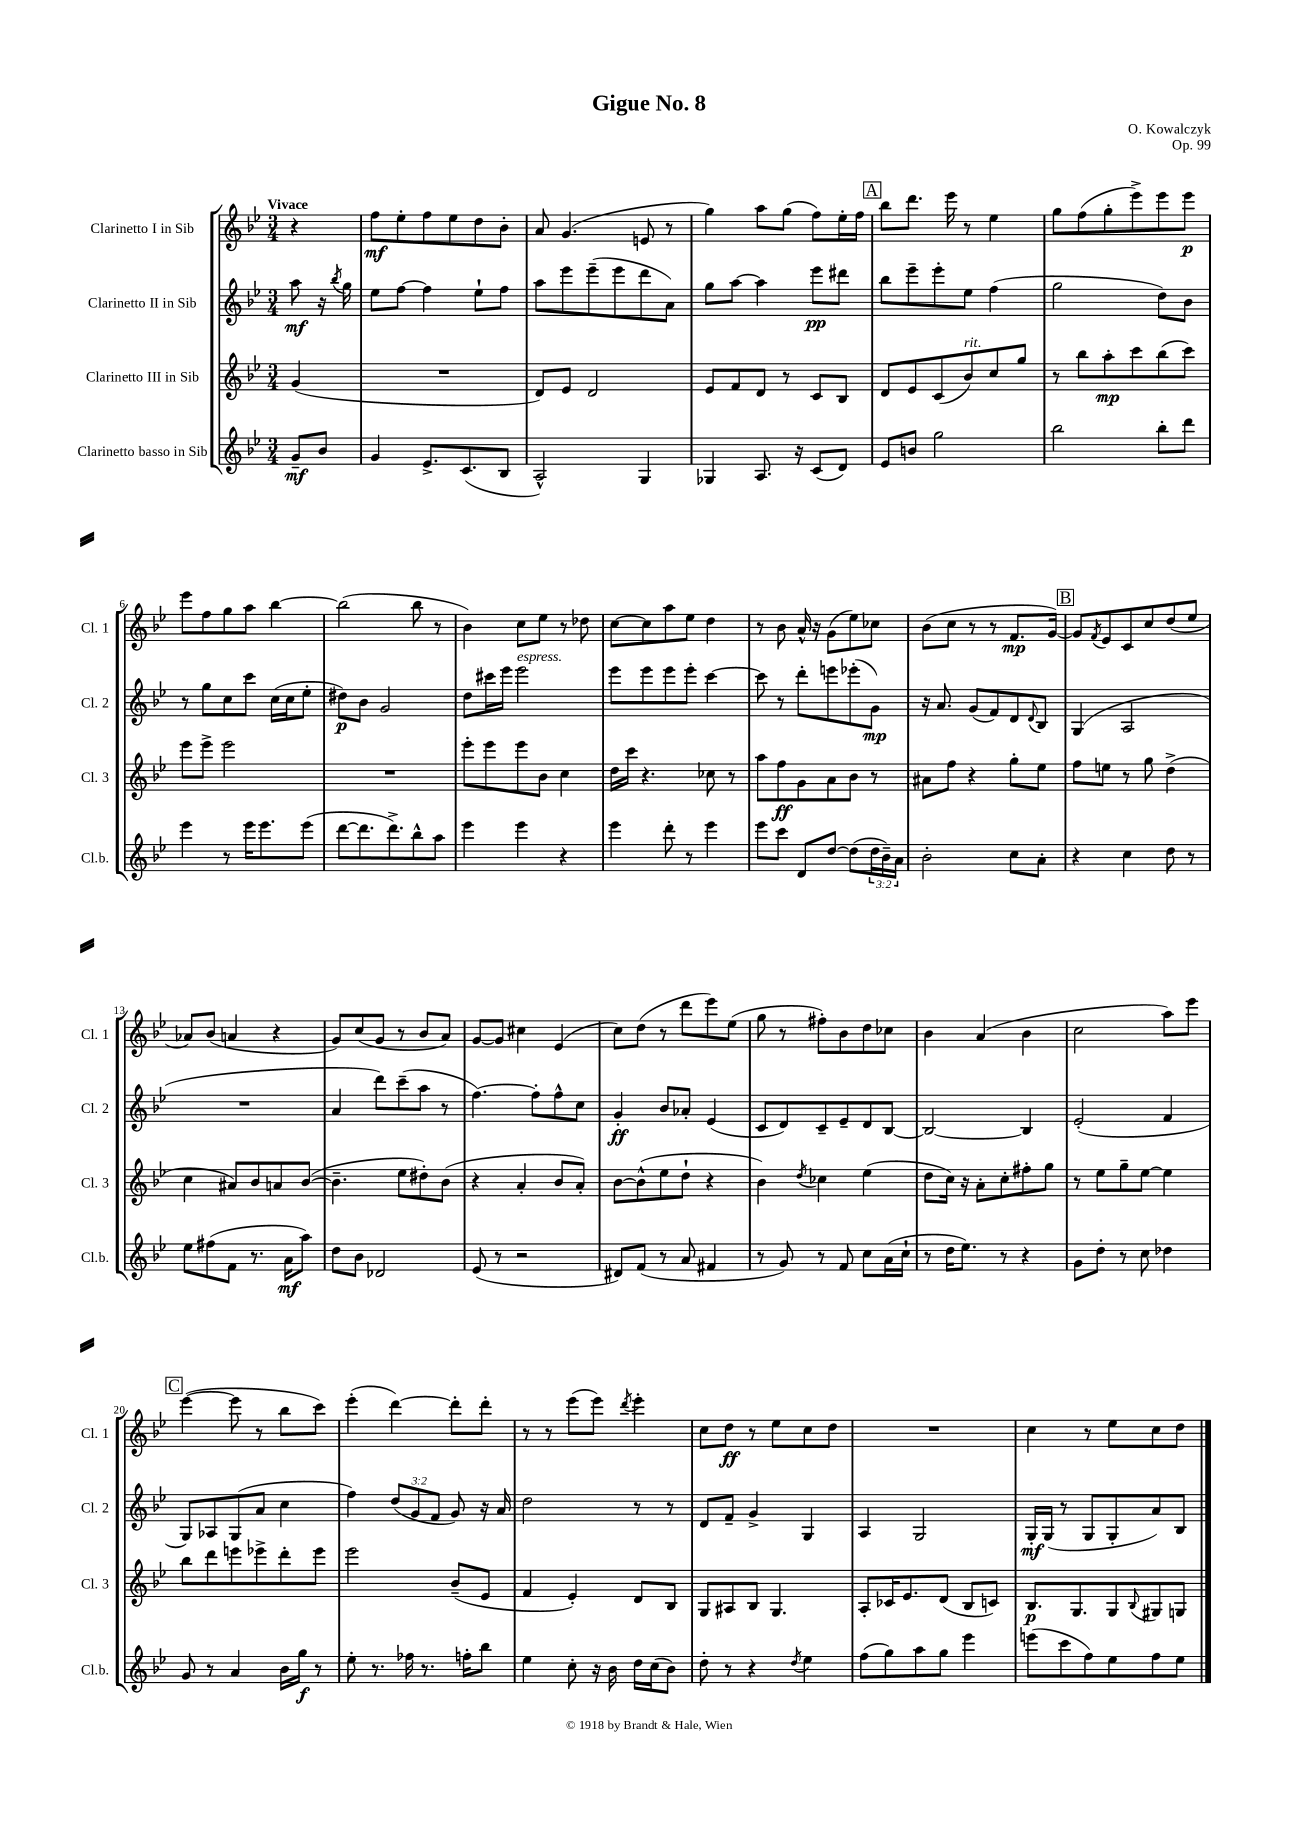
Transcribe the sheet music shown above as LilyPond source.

\header { title = "Gigue No. 8" composer = "O. Kowalczyk" opus = "Op. 99" }
<<
\new StaffGroup <<
\new Staff = "s0" \with { instrumentName = "Clarinetto I in Sib" shortInstrumentName = "Cl. 1" } {
    \clef treble \key bes \major \numericTimeSignature \time 3/4 \partial 4 \tempo "Vivace"
    r4 |
    f''8\mf ees''8-. f''8 ees''8 d''8 bes'8-. |
    a'8 g'4.( e'8 r8 |
    g''4) a''8 g''8( f''8) ees''16-. f''16 |
    \mark \markup { \box "A" } bes''8 d'''8. ees'''16 r8 ees''4 |
    g''8 f''8( g''8-. ees'''8->) ees'''8 ees'''8\p |
    ees'''8 f''8 g''8 a''8 bes''4~ |
    bes''2( bes''8 r8 |
    bes'4) c''8 ees''8 r8 des''8 |
    c''8~ c''8 a''8 ees''8 d''4 |
    r8 bes'8 a'16-^ r16 g'8( ees''8) ces''8 |
    bes'8( c''8 r8 r8 f'8.\mp g'16~) |
    \mark \markup { \box "B" } g'8 \acciaccatura { f'8 } ees'8 c'8 c''8 d''8( ees''8 |
    aes'8) bes'8( a'4 r4 |
    g'8) c''8( g'8 r8 bes'8 a'8) |
    g'8~ g'8 cis''4 ees'4( |
    c''8) d''8( r8 d'''8 ees'''8) ees''8( |
    g''8 r8 fis''8-.) bes'8 d''8 ces''8 |
    bes'4 a'4( bes'4 |
    c''2 a''8) ees'''8 |
    \mark \markup { \box "C" } ees'''4~( ees'''8 r8 bes''8 c'''8) |
    ees'''4-.( d'''4~) d'''8-. d'''8-. |
    r8 r8 ees'''8( ees'''8) \acciaccatura { d'''8 } ees'''4-. |
    c''8 d''8\ff r8 ees''8 c''8 d''8 |
    R2. |
    c''4 r8 ees''8 c''8 d''8 \bar "|." |
}
\new Staff = "s1" \with { instrumentName = "Clarinetto II in Sib" shortInstrumentName = "Cl. 2" } {
    \clef treble \key bes \major \numericTimeSignature \time 3/4 \override Staff.TupletNumber.text = #tuplet-number::calc-fraction-text \partial 4
    a''8\mf r16 \acciaccatura { bes''8 } g''16 |
    ees''8 f''8~ f''4 ees''8-! f''8 |
    a''8 ees'''8 ees'''8--( ees'''8 d'''8 a'8) |
    g''8 a''8~ a''4 ees'''8\pp dis'''8 |
    \mark \markup { \box "A" } bes''8 ees'''8-- ees'''8-. ees''8 f''4( |
    g''2 d''8) bes'8 |
    r8 g''8 c''8 c'''8 c''16( c''16 ees''8-. |
    dis''8\p) bes'8 g'2 |
    d''8 cis'''16 ees'''16 ees'''2^\markup { \italic "espress." } |
    ees'''8 ees'''8 ees'''8 ees'''8-. c'''4~ |
    c'''8 r8 d'''8-. e'''8 ees'''8-.( g'8\mp) |
    r16 a'8. g'8( f'8) d'8 \appoggiatura { d'8 } bes8 |
    \mark \markup { \box "B" } g4( a2 |
    R2. |
    a'4 d'''8) c'''8--( a''8 r8 |
    f''4.~) f''8-. f''8-^ c''8 |
    g'4-.\ff bes'8 aes'8-. ees'4( |
    c'8 d'8) c'8-- ees'8-- d'8 bes8~ |
    bes2~ bes4 |
    ees'2-.( f'4 |
    \mark \markup { \box "C" } g8) aes8 g8( a'8 c''4 |
    f''4) \tuplet 3/2 { d''8( g'8 f'8 } g'8) r16 a'16 |
    d''2 r8 r8 |
    d'8 f'8-- g'4-> g4 |
    a4 g2 |
    g16-.\mf g16( r8 g8 g8-. a'8) bes8 \bar "|." |
}
\new Staff = "s2" \with { instrumentName = "Clarinetto III in Sib" shortInstrumentName = "Cl. 3" } {
    \clef treble \key bes \major \numericTimeSignature \time 3/4 \partial 4
    g'4( |
    R2. |
    d'8) ees'8 d'2 |
    ees'8 f'8 d'8 r8 c'8 bes8 |
    \mark \markup { \box "A" } d'8 ees'8 c'8( bes'8^\markup { \italic "rit." }) c''8 g''8 |
    r8 bes''8 a''8-.\mp c'''8 bes''8( c'''8) |
    ees'''8 ees'''8-> ees'''2 |
    R2. |
    ees'''8-. ees'''8 ees'''8 bes'8 c''4 |
    d''16 c'''16 r4. ces''8 r8 |
    a''8 f''8\ff g'8 a'8 bes'8 r8 |
    ais'8 f''8 r4 g''8-. ees''8 |
    \mark \markup { \box "B" } f''8 e''8 r8 g''8 d''4->( |
    c''4 ais'8) bes'8 a'8 bes'8~( |
    bes'4.-- ees''8 dis''8-.) bes'8( |
    r4 a'4-. bes'8 a'8-.) |
    bes'8~ bes'8-^( ees''8 d''8-! r4 |
    bes'4) \acciaccatura { d''8 } ces''4 ees''4( |
    d''8 c''16) r16 a'8-. c''8-. fis''8-. g''8 |
    r8 ees''8 g''8-- ees''8~ ees''4 |
    \mark \markup { \box "C" } bes''8 d'''8 e'''8 ees'''8-> d'''8-. ees'''8 |
    ees'''2 bes'8--( ees'8 |
    f'4 ees'4-.) d'8 bes8 |
    g8 ais8 bes8 g4. |
    a8-. ces'16 ees'8. d'8( bes8 c'8) |
    bes8.\p g8. g8 \appoggiatura { bes8 } gis8 g8 \bar "|." |
}
\new Staff = "s3" \with { instrumentName = "Clarinetto basso in Sib" shortInstrumentName = "Cl.b." } {
    \clef treble \key bes \major \numericTimeSignature \time 3/4 \override Staff.TupletNumber.text = #tuplet-number::calc-fraction-text \partial 4
    g'8--\mf bes'8 |
    g'4 ees'8.-> c'8.( bes8 |
    a2-^) g4 |
    ges4 a8. r16 c'8( d'8) |
    \mark \markup { \box "A" } ees'8 b'8 g''2 |
    bes''2 bes''8-. d'''8 |
    ees'''4 r8 ees'''16 ees'''8. ees'''8( |
    d'''8~ d'''8. d'''8.->) bes''8-^ a''8 |
    ees'''4 ees'''4 r4 |
    ees'''4 d'''8-. r8 ees'''4 |
    ees'''8 c'''8 d'8 d''8~ d''8( \tuplet 3/2 { d''16 bes'16--) a'16 } |
    bes'2-. c''8 a'8-. |
    \mark \markup { \box "B" } r4 c''4 d''8 r8 |
    ees''8 fis''8( f'8 r8. a'16\mf a''8) |
    d''8 bes'8 des'2 |
    ees'8( r8 r2 |
    dis'8) f'8( r8 a'8 fis'4 |
    r8 g'8) r8 f'8 c''8 a'16( c''16-! |
    r8 d''16 ees''8.) r8 r4 |
    g'8 d''8-. r8 c''8 des''4 |
    \mark \markup { \box "C" } g'8 r8 a'4 bes'16 g''16\f r8 |
    ees''8-. r8. fes''16 r8. f''16-. bes''8 |
    ees''4 c''8-. r16 bes'16 d''16 c''16( bes'8) |
    d''8-. r8 r4 \acciaccatura { d''8 } ees''4 |
    f''8( g''8) a''8 g''8 ees'''4 |
    e'''8( c'''8 f''8) ees''8 f''8 ees''8 \bar "|." |
}
>>
>>
